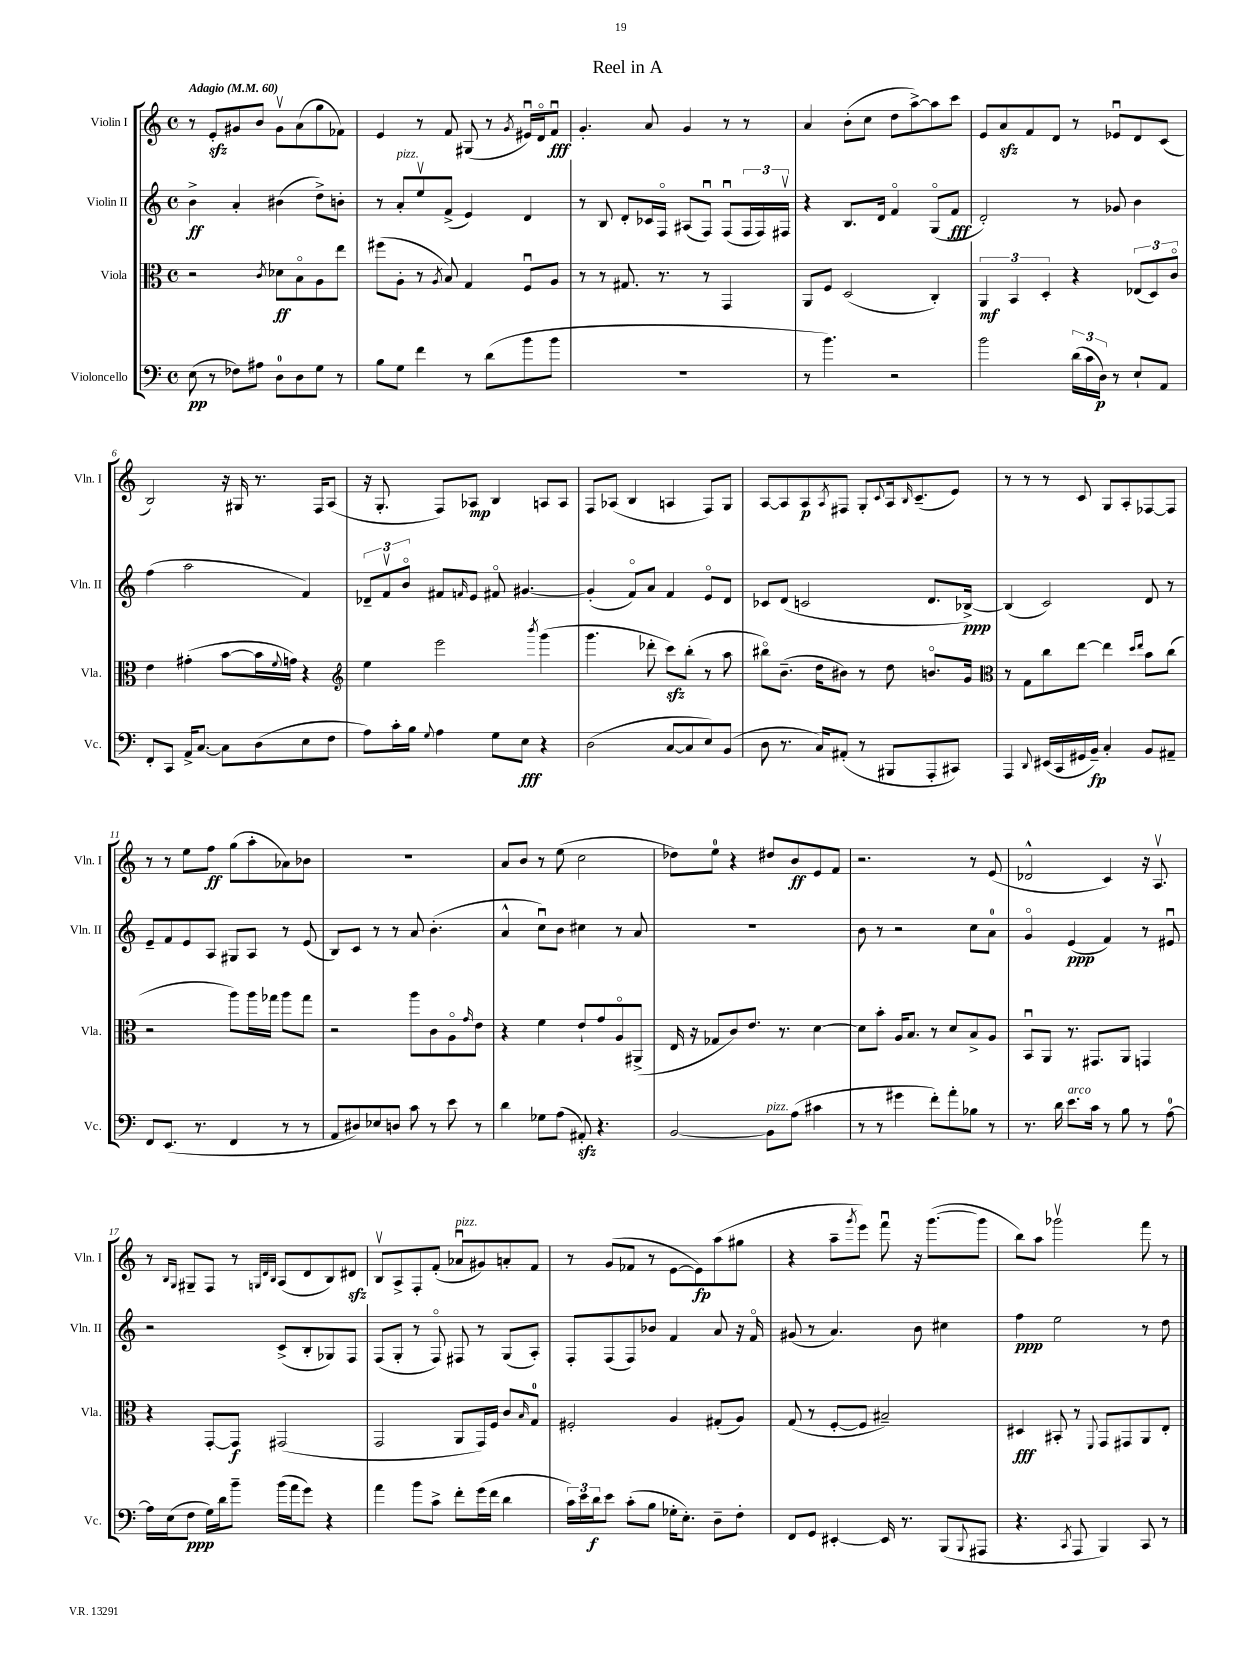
\header { title = "Reel in A" }
<<
\new StaffGroup <<
\new Staff = "s0" \with { instrumentName = "Violin I" shortInstrumentName = "Vln. I" } {
    \clef treble \key c \major \defaultTimeSignature \time 4/4 \tempo "Adagio" 4 = 60
    r8 e'8-.\sfz gis'8 b'8 gis'8\upbow a'8( g''8 fes'8) |
    e'4 r8 f'8 gis8( r8 \acciaccatura { g'8 } eis'16\downbow) d'16\flageolet f'8\downbow\fff |
    g'4.-. a'8 g'4 r8 r8 |
    a'4 b'8-.( c''8 d''8 a''8~->) a''8 c'''8 |
    e'8 a'8\sfz f'8 d'8 r8 ees'8\downbow d'8 c'8( |
    b2) r16 gis16 r8. f16 a8( |
    r16 g8.-. f8) aes8\mp b4 a8 a8 |
    f8 aes8( b4 a4 f8) g8 |
    a8~ a8 a8\p \acciaccatura { a8 } fis8 g8-. \appoggiatura { c'8 } a16 \grace { b16 } c'8.--( e'8) |
    r8 r8 r8 c'8 g8 a8-. fes8~ fes8 |
    r8 r8 e''8 f''8\ff g''8( a''8-. aes'8) bes'8 |
    R1 |
    a'8 b'8 r8 e''8( c''2 |
    des''8) e''8-0 r4 dis''8 b'8\ff e'8 f'8 |
    r2. r8 e'8( |
    des'2-^ c'4) r16 a8.\upbow |
    r8 \grace { b16 g16 } gis8-- f8 r8 \grace { g32 d'32 b32 } a8( d'8 b8) dis'8\sfz |
    b8\upbow a8-> f8-. f'8-.( aes'8\downbow^\markup { \italic "pizz." } gis'8) a'8-. f'8 |
    r8 g'8( fes'8 r8 e'8~ e'8\fp) a''8( gis''8 |
    r4 a''8-- \acciaccatura { g'''8 } e'''8) f'''8\downbow r16 g'''8.~( g'''8 |
    b''8) a''8 ges'''2\upbow f'''8 r8 \bar "|." |
}
\new Staff = "s1" \with { instrumentName = "Violin II" shortInstrumentName = "Vln. II" } {
    \clef treble \key c \major \defaultTimeSignature \time 4/4
    b'4->\ff a'4-. bis'4( d''8->) b'8-. |
    r8 a'8-.^\markup { \italic "pizz." } e''8\upbow f'8->( e'4) d'4 |
    r8 b8 d'8-. ces'16 f16\flageolet ais8( f8\downbow) f8\downbow( \tuplet 3/2 { f16 f16) fis16\upbow } |
    r4 b8. d'16 f'4\flageolet g8\flageolet( f'8\fff |
    d'2-.) r8 ges'8 b'4 |
    f''4( a''2 f'4) |
    \tuplet 3/2 { des'8-- f'8\upbow b'8\flageolet } fis'8 \grace { f'16 } e'8 fis'8\flageolet gis'4.~ |
    gis'4-.( f'8\flageolet) a'8 f'4 e'8\flageolet d'8 |
    ces'8 d'8( c'2 d'8. bes16~->\ppp) |
    bes4( c'2) d'8 r8 |
    e'8-- f'8 e'8 a8 gis8 a8 r8 e'8( |
    b8) c'8 r8 r8 a'8 b'4.-.( |
    a'4-^ c''8\downbow) b'8 cis''4 r8 a'8 |
    R1 |
    b'8 r8 r2 c''8 a'8-0 |
    g'4\flageolet e'4\ppp( f'4) r8 eis'8\downbow |
    r2 c'8->( b8-. ges8) f8 |
    f8( g8-. r8 f8\flageolet) fis8 r8 g8( a8-.) |
    f8-. f8( f8) bes'8 f'4 a'8 r16 f'16\flageolet |
    gis'8( r8 a'4.) b'8 cis''4 |
    f''4\ppp e''2 r8 d''8 \bar "|." |
}
\new Staff = "s2" \with { instrumentName = "Viola" shortInstrumentName = "Vla." } {
    \clef alto \key c \major \defaultTimeSignature \time 4/4
    r2 \acciaccatura { c'8 } des'8\ff b8\flageolet a8 e''8 |
    fis''8( a8-. r8 \acciaccatura { a8 } b8) g4 f8\downbow a8 |
    r8 r8 gis8. r8. r8 g,4 |
    a,8 f8 d2( c4-.) |
    \tuplet 3/2 { a,4\mf b,4 d4-. } r4 \tuplet 3/2 { ees8( d8) c'8\flageolet } |
    e'4 gis'4-.( b'8~ b'16 \appoggiatura { f'8 } g'16) r4 |
    \clef treble e''4 e'''2 \acciaccatura { b'''8 } g'''4( |
    g'''4. des'''8-. c'''8\sfz) b''8-.( r8 a''8 |
    bis''8\flageolet) b'8.--( d''16 bis'8) r8 d''8 b'8.\flageolet g'16 |
    \clef alto r8 g8 c''8 e''8~ e''4 \grace { d''16 e''16 } b'8 c''8( |
    r2 a''8) a''16 ges''16 a''8 ges''8 |
    r2 a''8 c'8 a8\flageolet \grace { g'16 } e'8 |
    r4 f'4 e'8-! g'8 a8\flageolet ais,8->( |
    e16 r16 ges8 c'8) e'8. r8. d'4~ |
    d'8 b'8-. a16 b8. r8 d'8 b8-> a8 |
    b,8\downbow a,8 r8. gis,8. a,8 g,4 |
    r4 g,8~-. g,8\f gis,2( |
    g,2 a,8 g,16) f16 c'8 \grace { b16 } g8-0 |
    fis2-. a4 gis8-.( a8) |
    g8( r8 f8~-. f8 bis2--) |
    dis4\fff bis,8-. r8 \appoggiatura { f,8 } g,8 gis,8 a,8 e8-. \bar "|." |
}
\new Staff = "s3" \with { instrumentName = "Violoncello" shortInstrumentName = "Vc." } {
    \clef bass \key c \major \defaultTimeSignature \time 4/4
    e8\pp( r8 fes8) ais8 d8-0 d8 g8 r8 |
    b8 g8 f'4 r8 d'8( b'8 b'8 |
    R1 |
    r8 b'4.) r2 |
    b'2 \tuplet 3/2 { d'16( c'16 d16\p) } r8 e8-! a,8 |
    f,8-. c,8 a,16-> c8.~ c8 d8( e8 f8 |
    a8) c'16-. b16 \appoggiatura { g8 } a4 g8 e8\fff r4 |
    d2( c8~ c8 e8) b,8( |
    d8 r8. c16) ais,8-.( r8 bis,,8 a,,8-. cis,8) |
    a,,4 \appoggiatura { d,8 } eis,16( c,16 gis,16 b,16--\fp) c4-. b,8 ais,8-- |
    f,8 e,8.( r8. f,4 r8 r8 |
    a,8 dis8) ees8 d8 c'8 r8 e'8 r8 |
    d'4 ges8 a8( ais,8-.\sfz) r4. |
    b,2~ b,8^\markup { \italic "pizz." } a8( cis'4 |
    r8 r8 gis'4 f'8-.) a'8-. bes8 r8 |
    r8. d'16 e'8.^\markup { \italic "arco" } c'16 r8 b8 r8 a8-0~ |
    a16 e16( f8\ppp g16) d'16 b'8-- b'16( a'16 g'8) r4 |
    a'4 b'8 c'8-> f'8-. g'16( f'16 d'4 |
    \tuplet 3/2 { c'16) e'16 d'16\f } e'8 c'8-.( b8 ges16-. e8.-.) d8-- f8-. |
    f,8 g,8 eis,4~-. eis,16 r8. b,,8( \appoggiatura { b,,8 } ais,,8 |
    r4. \acciaccatura { c,8 } a,,8 b,,4) c,8 r8 \bar "|." |
}
>>
>>
